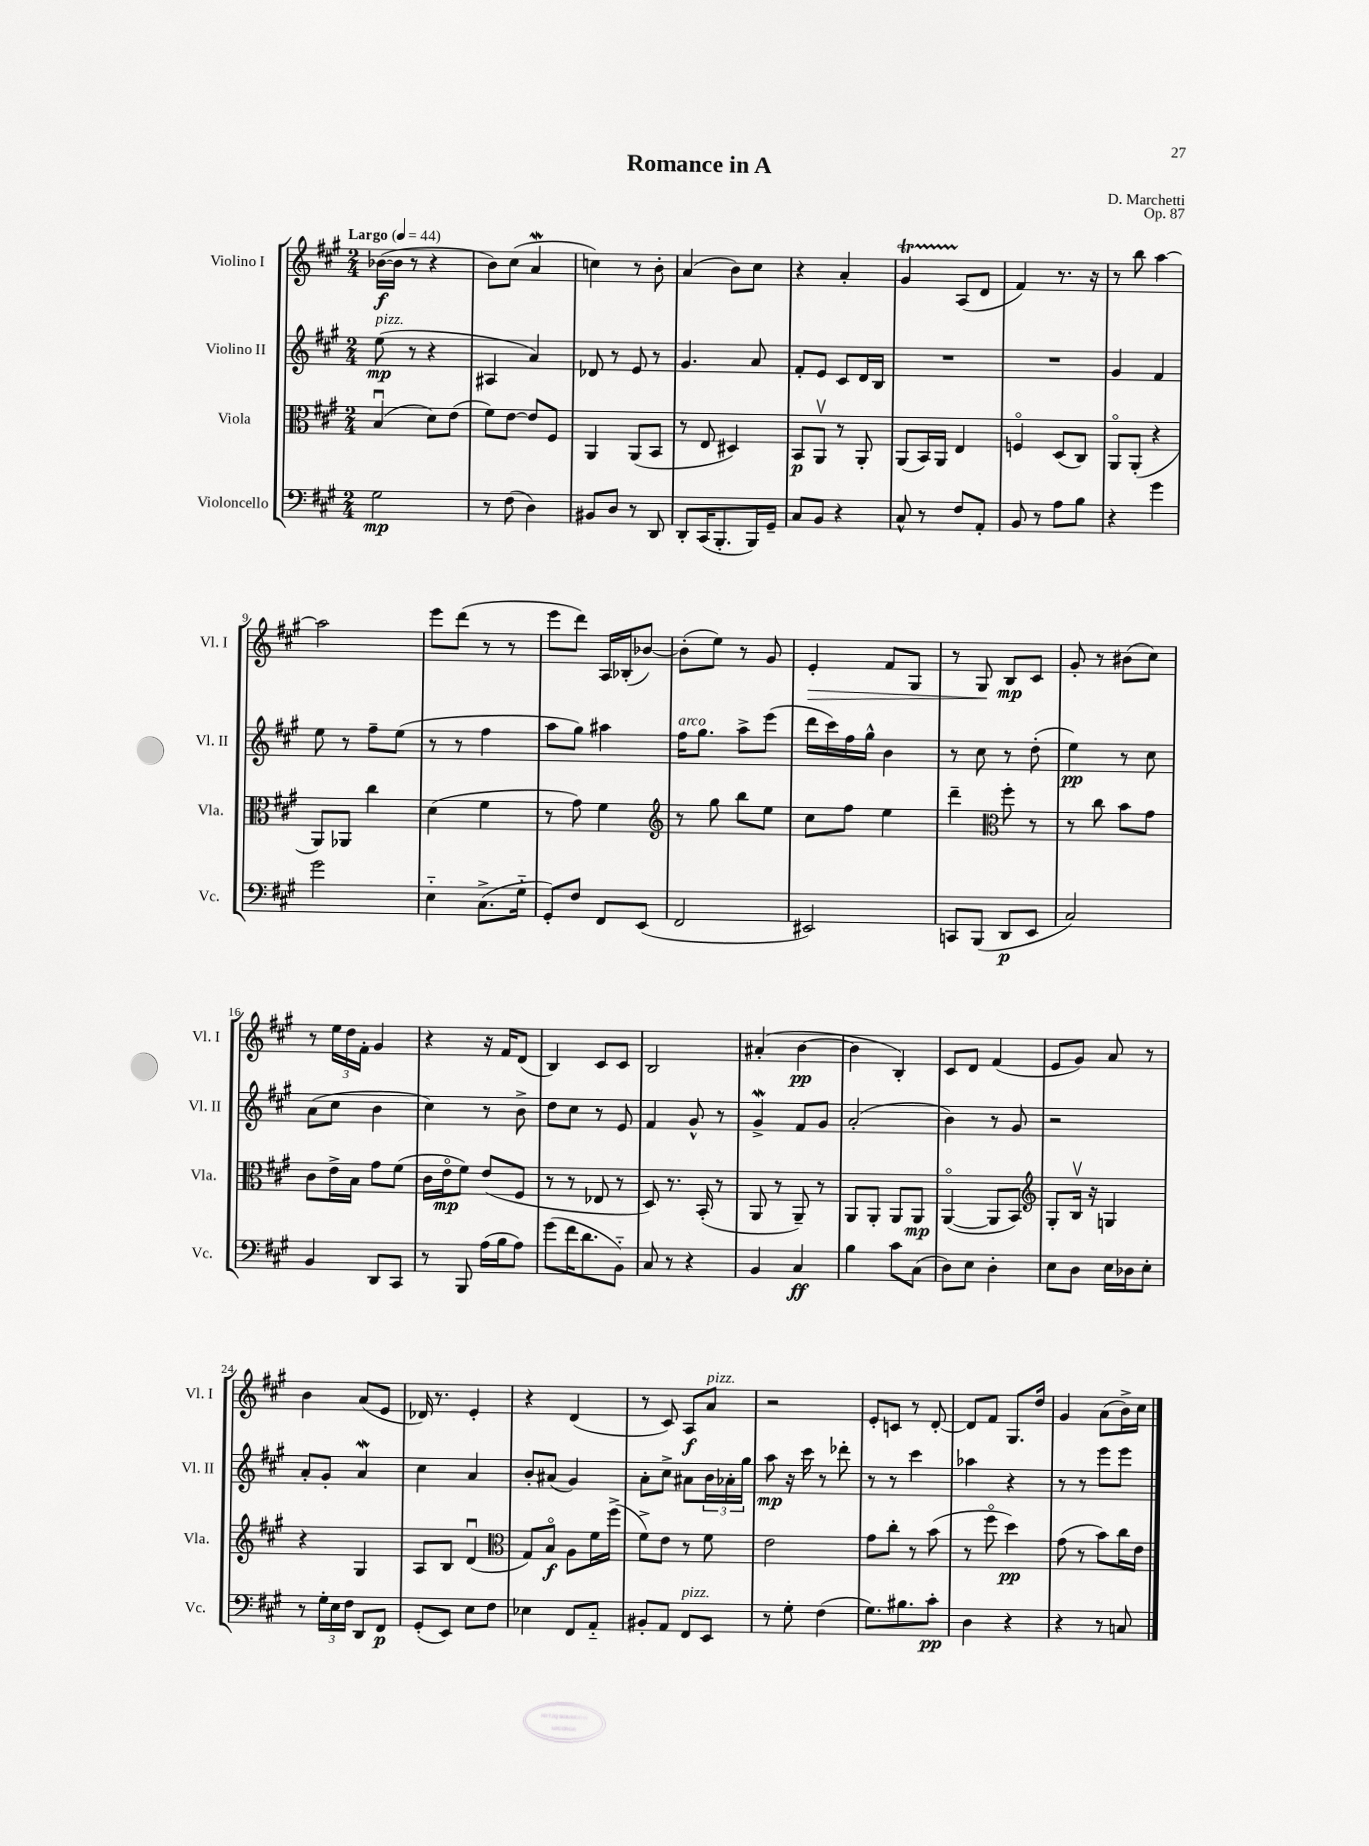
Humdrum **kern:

**kern	**kern	**kern	**kern
*staff4	*staff3	*staff2	*staff1
*clefF4	*clefC3	*clefG2	*clefG2
*k[f#c#g#]	*k[f#c#g#]	*k[f#c#g#]	*k[f#c#g#]
*M2/4	*M2/4	*M2/4	*M2/4
*MM44	*MM44	*MM44	*MM44
2G#	(4Bu	(8ee	([16b-
.	.	.	16b-]
.	.	8r	8r
.	8d)	4r	4r
.	(8e	.	.
=	=	=	=
8r	8f#)	4A#	8b)
(8F#	[8e	.	(8cc#
4D)	8e]	4a)	4a
.	8F#	.	.
=	=	=	=
8BB#	4AA	8d-	4cc)
8D	.	8r	.
8r	(8AA	8e	8r
8DD	8BB	8r	8b'
=	=	=	=
8DD'	8r	4.g#	(4a
(16CC#	8E	.	.
8.BBB'	.	.	.
.	4D#)	.	8b)
16BBB)	.	8a	8cc#
16GG#~	.	.	.
=	=	=	=
8C#	8BB	8f#'	4r
8BB	8AAv	8e	.
4r	8r	8c#	4a'
.	8AA'	16d	.
.	.	16B	.
=	=	=	=
8C#^^	(8AA	2r	4g#
8r	16BB)	.	.
.	16AA	.	.
8F#	4E	.	(8A
8AA'	.	.	8d
=	=	=	=
8BB	4Fo	2r	4f#)
8r	.	.	.
8A	(8D	.	8.r
8B	8C#)	.	.
.	.	.	16r
=	=	=	=
4r	8AAo	4g#	8r
.	(8AA'	.	8bb
4g#	4r	4f#	[4aa
=	=	=	=
2g#	8AA)	8ee	2aa]
.	8AA-	8r	.
.	4cc#	8ff#~	.
.	.	(8ee	.
=	=	=	=
4E'~	(4d	8r	8eee
.	.	8r	(8ddd
(8.C#^	4f#	4ff#	8r
.	.	.	8r
16G#'~	.	.	.
=	=	=	=
8GG#')	8r	8aa	8eee
8F#	8g#)	8gg#)	8ddd)
8FF#	4f#	4aa#	16A
.	.	.	(16B-'
(8EE	.	.	[8b-)
=	=	=	=
*	*clefG2	*	*
2FF#	8r	16ff#	(8b-']
.	.	8.gg#	.
.	8gg#	.	8ee)
.	8bb	8aa^	8r
.	8ee	(8eee	8g#
=	=	=	=
2EE#)	8cc#	16ddd	4e'
.	.	16ccc#)	.
.	8ff#	16ff#	.
.	.	16gg#^^	.
.	4ee	4b	8f#
.	.	.	8G#
=	=	=	=
8CC	4ddd~	8r	8r
(8BBB	.	8cc#	8G#
*	*clefC3	*	*
8DD	8ff#'	8r	8B
8EE	8r	(8dd'	8c#
=	=	=	=
2C#)	8r	4ee)	8g#'
.	8cc#	.	8r
.	8b	8r	(8b#
.	8g#	8cc#	8cc#)
=	=	=	=
4BB	8c#	(8a	8r
.	16e^	8cc#	24ee
.	.	.	24dd
.	16B	.	.
.	.	.	24f#'
8DD	8g#	4b	4g#
8CC#	(8f#	.	.
=	=	=	=
8r	16c#	4cc#)	4r
.	16eo	.	.
8BBB	8f#)	.	.
(16A	(8e	8r	16r
16B	.	.	16f#
8A)	8F#	8b^	(8d
=	=	=	=
(8g#	8r	8dd	4B)
16f#	8r	8cc#	.
8.d	.	.	.
.	8E-	8r	8c#
8BB'~)	8r	8e	8c#
=	=	=	=
8C#	8D)	4f#	2B
8r	8.r	.	.
4r	.	8g#^^	.
.	(16BB'	.	.
.	8r	8r	.
=	=	=	=
4BB	8AA	4g#^	(4a#'
.	8r	.	.
4C#	8AA~)	8f#	[4b
.	8r	8g#	.
=	=	=	=
4B	8AA	(2a'	4b]
.	8AA'	.	.
8c#	8AA	.	4B')
(8C#	8AA	.	.
=	=	=	=
8D)	([4AAo	4b)	8c#
8E	.	.	8d
4D'	8AA]	8r	(4f#
.	8BB)	8g#	.
=	=	=	=
*	*clefG2	*	*
8E	8G#'	2r	8e
8D	16Bv	.	8g#)
.	16r	.	.
16E	4G	.	8a
16D-	.	.	.
8E'	.	.	8r
=	=	=	=
8r	4r	8a'	4b
24G#'	.	8g#'	.
24E	.	.	.
24F#	.	.	.
8DD	4G#	4a	(8a
8FF#	.	.	8e
=	=	=	=
(8GG#'	8A	4cc#	16d-)
.	.	.	8.r
8EE)	8B	.	.
8E	(4du	4a	4e'
8F#	.	.	.
=	=	=	=
*	*clefC3	*	*
4E-	8G#)	8b'	4r
.	8Bo	(8a#	.
8FF#	8A	4g#)	(4d
8AA'~	16f#	.	.
.	(16ff#^	.	.
=	=	=	=
8BB#'	8f#^)	8a'	8r
8AA	8e	8cc#^	8c#)
8FF#	8r	8a#	8A
8EE	8f#	24b	8a
.	.	24a-'	.
.	.	24gg#	.
=	=	=	=
8r	2e	8aa	2r
8G#'	.	16r	.
.	.	16ccc#	.
(4F#	.	8r	.
.	.	8ddd-'	.
=	=	=	=
8.G#)	8g#	8r	8e'
.	8cc#'	8r	8c
8.B#	.	.	.
.	8r	4ccc#	8r
8c#'	(8b	.	[8d'
=	=	=	=
4D	8r	4aa-	8d]
.	8ff#o	.	8f#
4r	4dd)	4r	8.G#
.	.	.	16dd
=	=	=	=
4r	(8g#	8r	4g#
.	8r	8r	.
8r	8b)	8eee	(8a
8C	16cc#	8eee	16b^)
.	16e	.	16cc#
==	==	==	==
*-	*-	*-	*-
